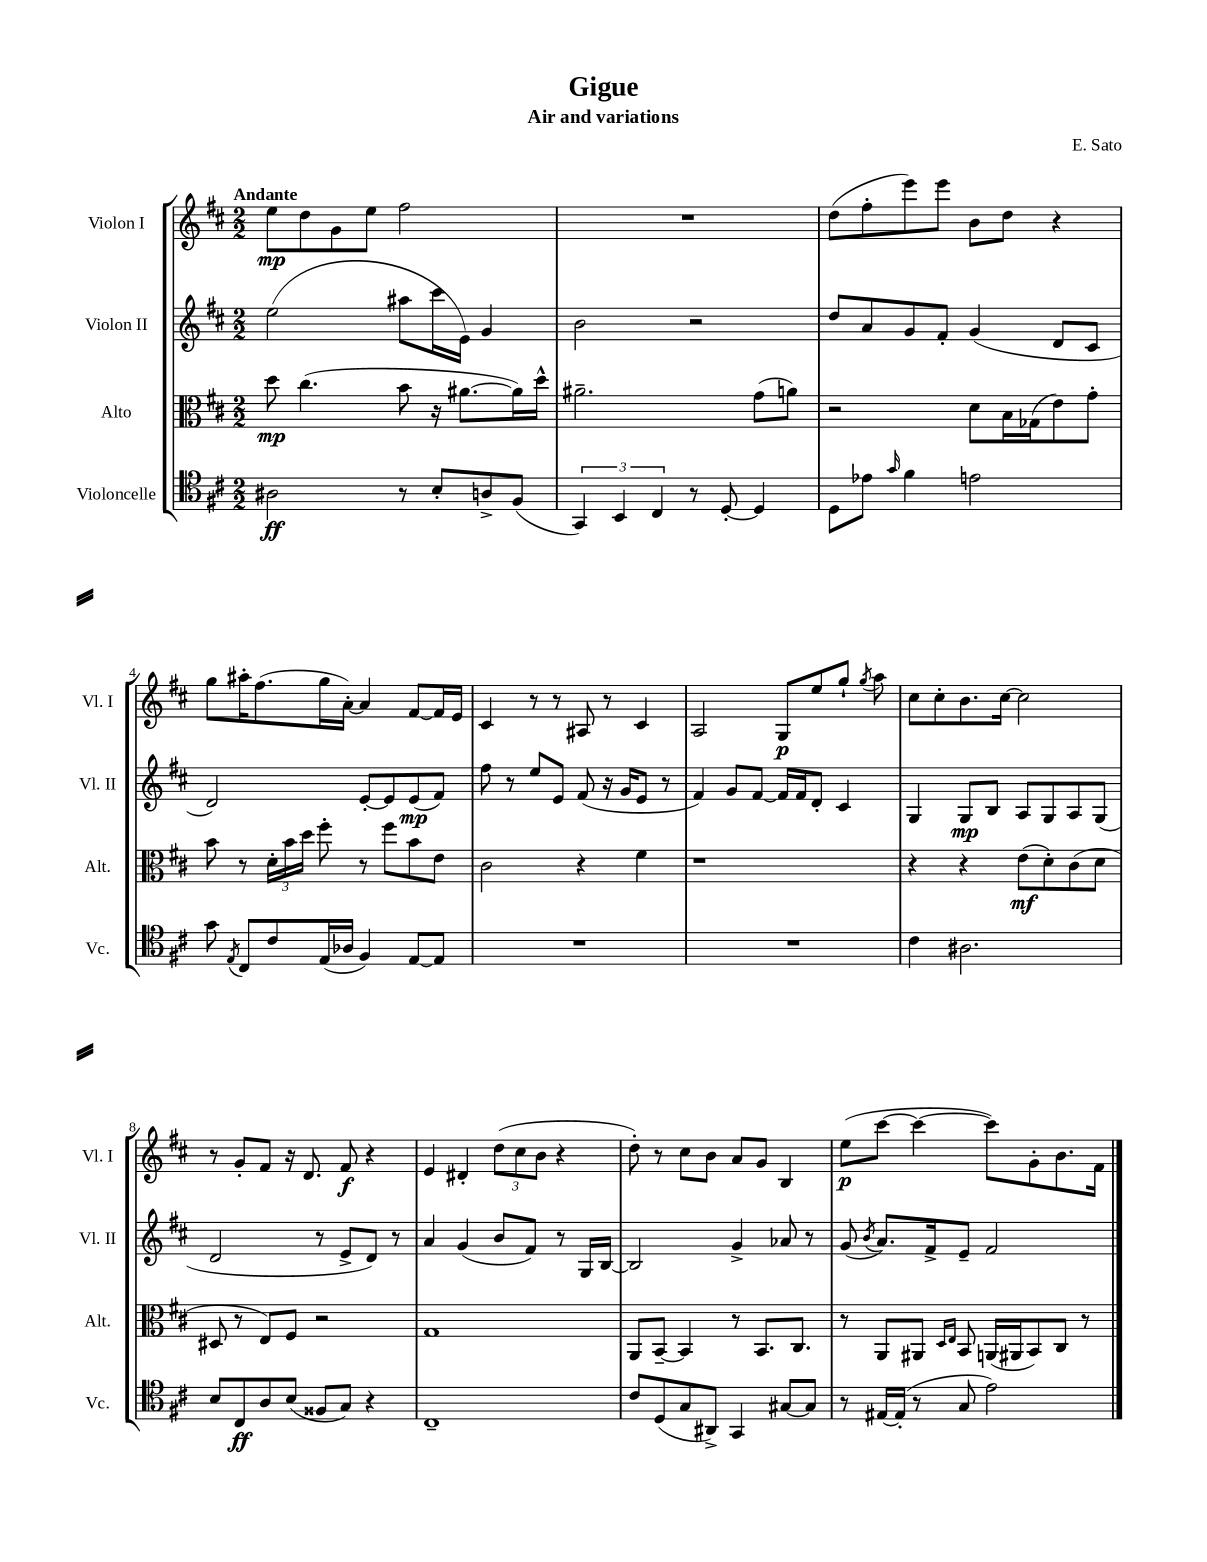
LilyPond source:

\header { title = "Gigue" composer = "E. Sato" subtitle = "Air and variations" }
<<
\new StaffGroup <<
\new Staff = "s0" \with { instrumentName = "Violon I" shortInstrumentName = "Vl. I" } {
    \clef treble \key d \major \numericTimeSignature \time 2/2 \tempo "Andante"
    \autoBeamOff e''8[\mp d''8 g'8 e''8] fis''2 |
    R1 |
    d''8[( fis''8-. e'''8) e'''8] b'8[ d''8] r4 |
    g''8[ ais''16-. fis''8.( g''16 a'16]~-.) a'4 fis'8[~ fis'16 e'16] |
    cis'4 r8 r8 ais8 r8 cis'4 |
    a2 g8[\p e''8 g''8]-! \acciaccatura { g''8 } a''8 |
    cis''8[ cis''8-. b'8. cis''16]~ cis''2 |
    r8 g'8[-. fis'8] r16 d'8. fis'8\f r4 |
    e'4 dis'4-. \tuplet 3/2 { d''8[( cis''8 b'8] } r4 |
    d''8-.) r8 cis''8[ b'8] a'8[ g'8] b4 |
    e''8[\p( cis'''8]~ cis'''4~ cis'''8[) g'8-. b'8. fis'16] \bar "|." |
}
\new Staff = "s1" \with { instrumentName = "Violon II" shortInstrumentName = "Vl. II" } {
    \clef treble \key d \major \numericTimeSignature \time 2/2
    \autoBeamOff e''2( ais''8[ cis'''16 e'16]) g'4 |
    b'2 r2 |
    d''8[ a'8 g'8 fis'8]-. g'4( d'8[ cis'8] |
    d'2) e'8[~-. e'8 e'8\mp( fis'8]) |
    fis''8 r8 e''8[ e'8] fis'8( r16 g'16[ e'8] r8 |
    fis'4) g'8[ fis'8]~ fis'16[ fis'16 d'8]-. cis'4 |
    g4 g8[\mp b8] a8[ g8 a8 g8]( |
    d'2 r8 e'8[-> d'8]) r8 |
    a'4 g'4( b'8[ fis'8]) r8 g16[ b16]~ |
    b2 g'4-> aes'8 r8 |
    g'8( \acciaccatura { b'8 } a'8.[) fis'16-> e'8]-- fis'2 \bar "|." |
}
\new Staff = "s2" \with { instrumentName = "Alto" shortInstrumentName = "Alt." } {
    \clef alto \key d \major \numericTimeSignature \time 2/2
    \autoBeamOff d''8\mp cis''4.( b'8 r16 ais'8.[~ ais'16) d''16]-^ |
    ais'2.-- g'8[( a'8]) |
    r2 d'8[ b16 ges16( e'8) g'8]-. |
    b'8 r8 \tuplet 3/2 { d'16[-. b'16 d''16] } fis''8-. r8 fis''8[ b'8 e'8] |
    cis'2 r4 fis'4 |
    r1 |
    r4 r4 e'8[\mf( d'8-.) cis'8( d'8] |
    dis8 r8 e8[) fis8] r2 |
    g1 |
    a,8[ b,8]~-- b,4 r8 b,8.[ cis8.] |
    r8 a,8[ ais,8] \grace { d16[ e16] } b,8 a,16[( ais,16 b,8) cis8] r8 \bar "|." |
}
\new Staff = "s3" \with { instrumentName = "Violoncelle" shortInstrumentName = "Vc." } {
    \clef tenor \key d \major \numericTimeSignature \time 2/2
    \autoBeamOff ais2\ff r8 b8[-. a8-> fis8]( |
    \tuplet 3/2 { g,4) b,4 cis4 } r8 d8~-. d4 |
    d8[ ees'8] \grace { g'16 } fis'4 e'2 |
    g'8 \acciaccatura { e8 } cis8[ cis'8 e16( aes16] fis4) e8[~ e8] |
    R1 |
    R1 |
    cis'4 ais2. |
    b8[ cis8\ff a8 b8]( fisis8[ g8]) r4 |
    cis1-- |
    cis'8[ d8( g8 ais,8]->) g,4 gis8[~ gis8] |
    r8 eis16[~ eis16]-.( r8 g8 e'2) \bar "|." |
}
>>
>>
